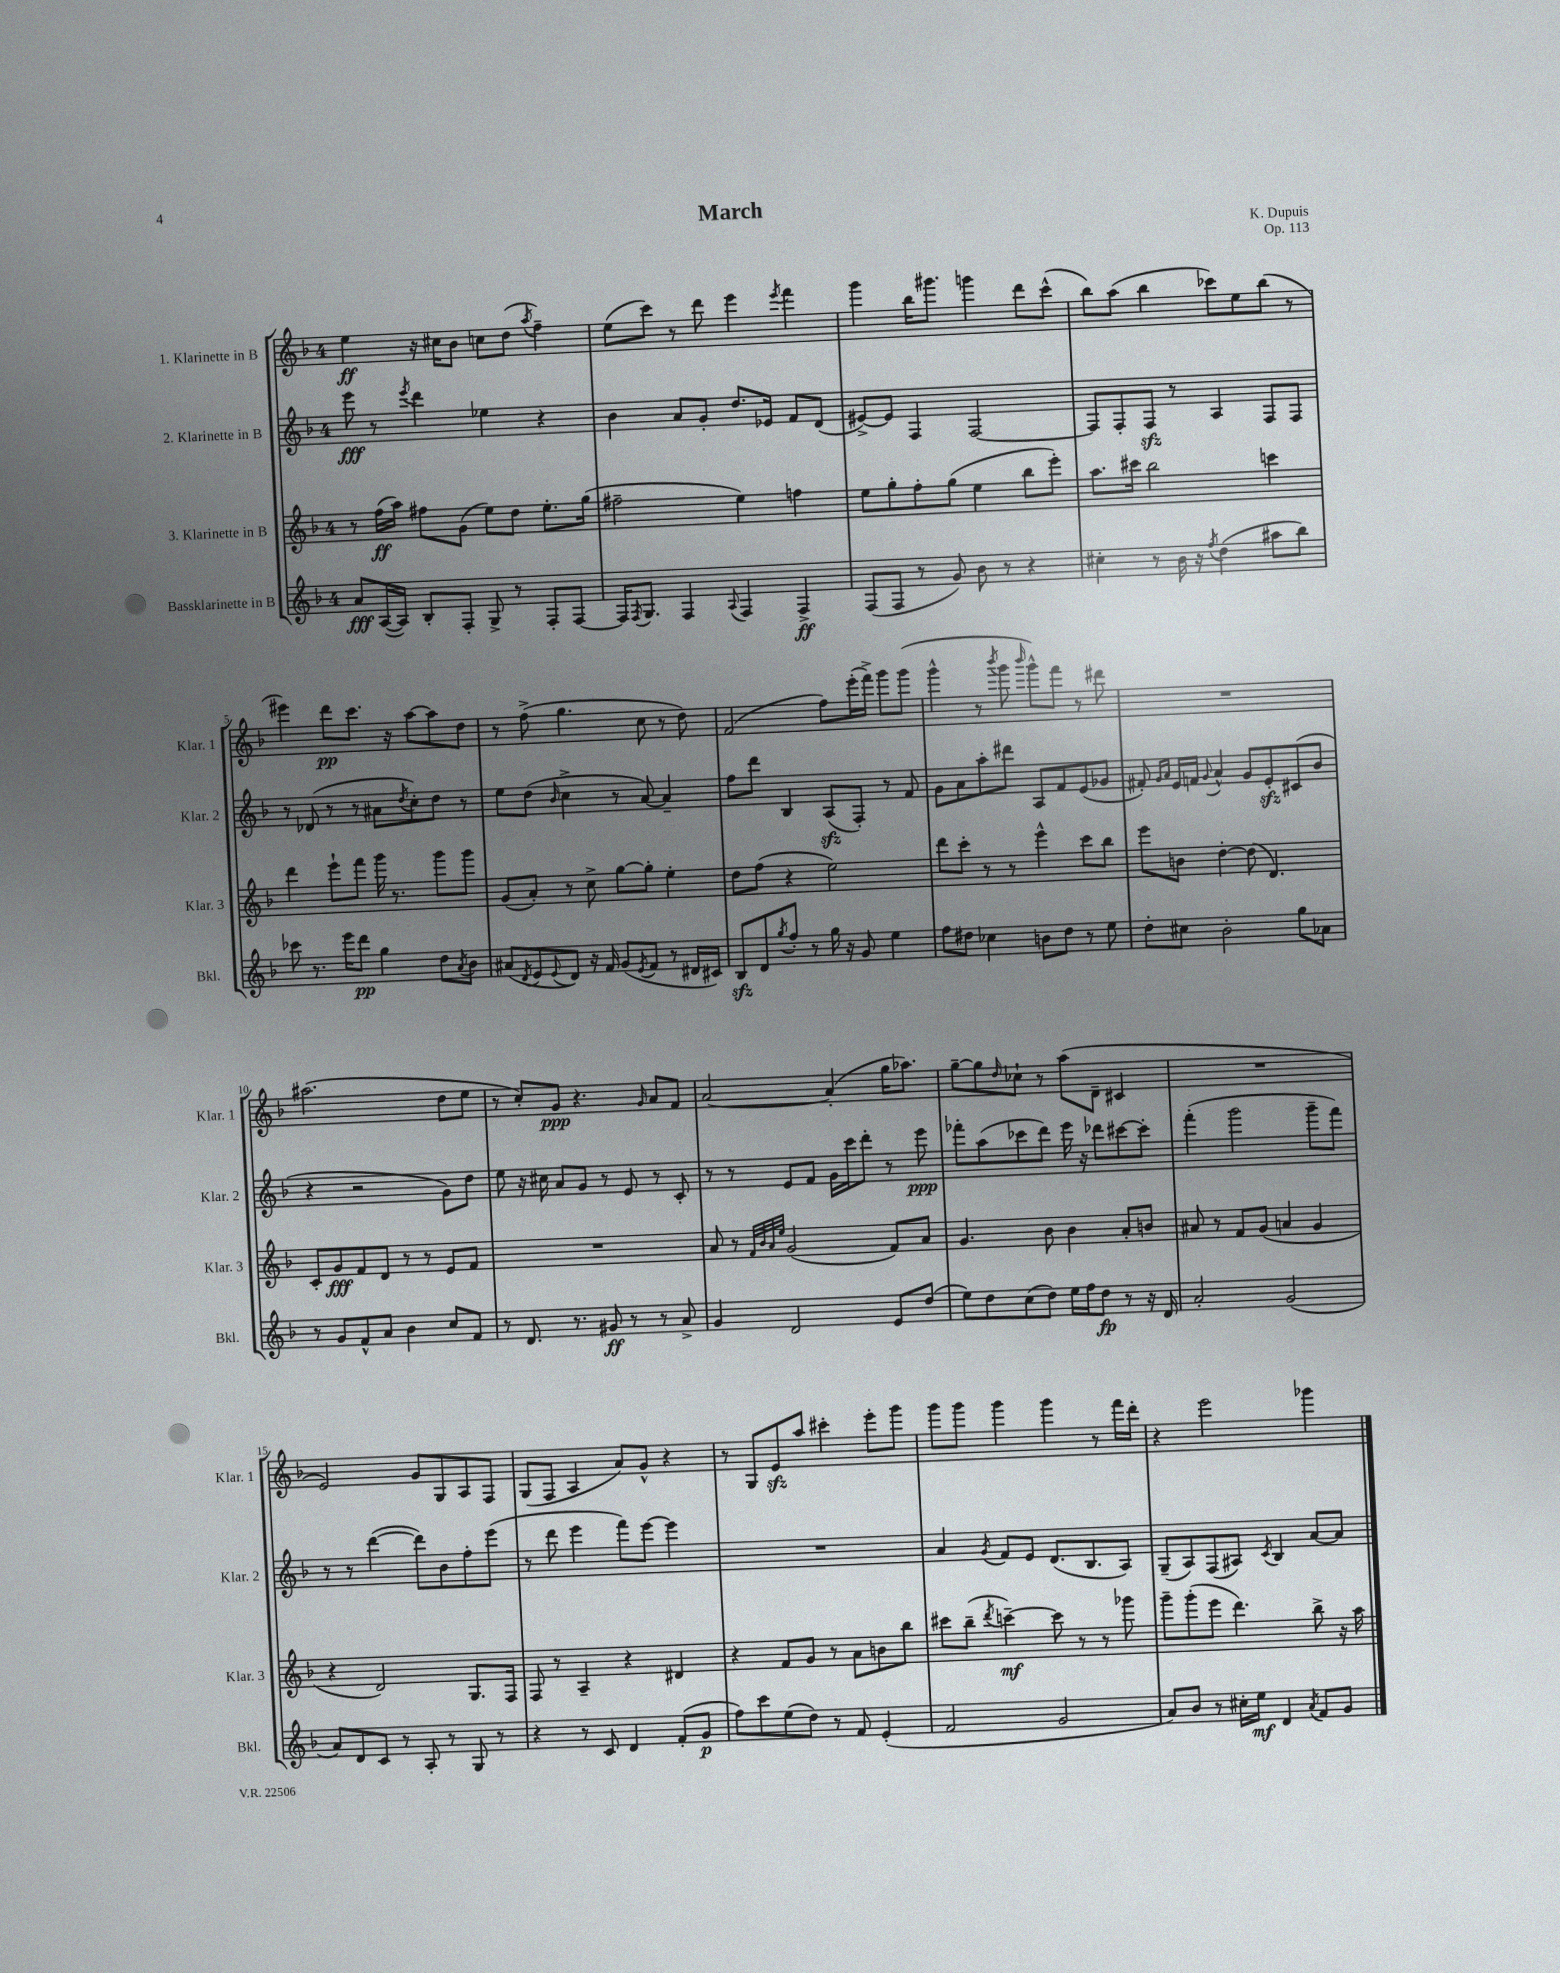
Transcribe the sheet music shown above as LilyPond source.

\header { title = "March" composer = "K. Dupuis" opus = "Op. 113" }
<<
\new StaffGroup <<
\new Staff = "s0" \with { instrumentName = "1. Klarinette in B" shortInstrumentName = "Klar. 1" } {
    \clef treble \key f \major \once \override Staff.TimeSignature.style = #'single-digit \time 4/4
    e''4\ff r16 cis''16 bes'8 c''8 d''8( \acciaccatura { a''8 } f''4--) |
    e''8( c'''8) r8 d'''8 e'''4 \acciaccatura { e'''8 } f'''4 |
    g'''4 bes''16 gis'''8. g'''4 d'''8 c'''8-^( |
    bes''8) a''8( bes''4 ces'''8) e''8 bes''8( r8 |
    eis'''4) d'''8\pp c'''8. r16 a''8~ a''8 d''8 |
    r8 f''8->( g''4. c''8 r8 d''8) |
    f'2( f''8) e'''16-.( f'''16->) g'''8 g'''8( |
    g'''4-^ r8 \acciaccatura { bes'''8 } g'''8 \grace { bes'''16 } g'''8-^) f'''8 r8 dis'''8 |
    R1 |
    ais''2.( d''8 e''8 |
    r8 c''8-.) g'8\ppp r4. \grace { g'16 } a'8 f'8 |
    a'2~ a'4-.( g''16 aes''8.) |
    g''8~-- g''8 \grace { d''16 } ces''8-! r8 a''8( d'8-- cis'4 |
    R1 |
    e'2) g'8 g8 a8 f8 |
    g8( f8 a4 a'8) g'8-^ r4 |
    r8 g8 e'8\sfz a''8 cis'''4-. e'''8-. g'''8 |
    g'''8 g'''8 g'''4 g'''4 r8 f'''16 d'''16-. |
    r4 e'''2 ges'''4 \bar "|." |
}
\new Staff = "s1" \with { instrumentName = "2. Klarinette in B" shortInstrumentName = "Klar. 2" } {
    \clef treble \key f \major \once \override Staff.TimeSignature.style = #'single-digit \time 4/4
    e'''8\fff r8 \acciaccatura { e'''8 } d'''4 ees''4 r4 |
    bes'4 a'8 g'8-. d''8. ees'16 f'8 d'8( |
    eis'8~->) eis'8 f4 f2~ |
    f8 f8-. f8\sfz r8 a4 f8 f8 |
    r8 des'8( r8 r8 ais'8 \acciaccatura { d''8 } c''8-.) d''8 r8 |
    e''8 d''8( \grace { bes'16 } c''4-> r8 a'8~) a'4-- |
    f''8 d'''8 bes4 a8\sfz( f8-.) r8 f'8 |
    g'8 a'8 a''8-. dis'''8 a8 f'8 e'8( ges'8 |
    fis'8-.) \grace { g'16 a'16 } e'16 f'16 \appoggiatura { g'8 } a'4-^ g'8 e'8-.\sfz cis'8( bes'8 |
    r4 r2 g'8) d''8 |
    e''8 r16 cis''16 a'8 g'8 r8 e'8 r8 c'8-. |
    r8 r8 e'8 f'8 g'16 c'''16 d'''8-. r8 e'''8\ppp |
    fes'''8-. a''8( ces'''8 d'''8) e'''16 r16 des'''8 cis'''8~ cis'''8-. |
    f'''4-.( g'''2 g'''8-- f'''8) |
    r8 r8 d'''4~( d'''8) bes'8 f''8-. e'''8( |
    r8 d'''8 e'''4 f'''8) e'''8~ e'''4 |
    R1 |
    a'4 \acciaccatura { g'8 } f'8 e'8 d'8.( bes8. a8) |
    g8--( a8) f8( ais8) \acciaccatura { c'8 } bes4 a'8~ a'8 \bar "|." |
}
\new Staff = "s2" \with { instrumentName = "3. Klarinette in B" shortInstrumentName = "Klar. 3" } {
    \clef treble \key f \major \once \override Staff.TimeSignature.style = #'single-digit \time 4/4
    r8 f''16\ff( a''16) fis''8 g'8( e''8) d''8 e''8.-. g''16( |
    fis''2-- e''4) f''4 |
    e''8 g''8-. f''8-. g''8( e''4 bes''8 e'''8-.) |
    a''8. cis'''16 bes''2 c'''4 |
    d'''4 e'''8-! f'''8 g'''16 r8. g'''8 g'''8 |
    g'8( a'8-.) r8 c''8-> g''8~ g''8-. e''4-. |
    d''8 f''8( r4 e''2) |
    d'''8 c'''8-. r8 r8 e'''4-^ c'''8 bes''8 |
    e'''8 b'8 d''4~-. d''8( d'4.) |
    c'8-. g'8\fff f'8 d'8 r8 r8 e'8 f'8 |
    R1 |
    a'8 r8 \grace { f'32 bes'32 a'32 e''32 } g'2( f'8) a'8 |
    g'4. bes'8 bes'4 a'8-. b'8 |
    ais'8 r8 f'8 g'8( a'4 g'4 |
    r4 d'2) g8. f16 |
    f8 r8 a4-- r4 dis'4 |
    r4 f'8 g'8 r8 a'8 b'8 bes''8 |
    cis'''8 bes''8--( \acciaccatura { d'''8 } c'''4~--\mf) c'''8 r8 r8 ges'''8 |
    g'''8-- g'''8-.( e'''8 d'''4.) bes''8-> r16 a''16 \bar "|." |
}
\new Staff = "s3" \with { instrumentName = "Bassklarinette in B" shortInstrumentName = "Bkl." } {
    \clef treble \key f \major \once \override Staff.TimeSignature.style = #'single-digit \time 4/4
    a'8\fff a16~( a16) bes8-. f8-. g8-> r8 f8-. f8~ |
    f16 \acciaccatura { f8 } g8. f4 \appoggiatura { a8 } f4 f4->\ff |
    f8( f8 r8 g'8) bes'8 r8 r4 |
    cis''4-. r8 bes'16 r16 \acciaccatura { f''8 } d''4( ais''8 bes''8) |
    ces'''8 r8. e'''16 d'''8\pp g''4 d''8 \acciaccatura { a'8 } bes'8 |
    ais'8( \acciaccatura { d'8 } e'8 \appoggiatura { e'8 } d'8) r16 f'16 g'8( \acciaccatura { e'8 } f'8 r8 dis'16 cis'16) |
    bes8\sfz d'8 \acciaccatura { g''8 } f''8-. r8 g''16 r16 g'8 e''4 |
    f''8 dis''8 ces''4 b'8 dis''8 r8 e''8 |
    d''8-. cis''8 bes'2-. g''8 aes'8 |
    r8 g'8 f'8-^ a'8 bes'4 c''8 f'8 |
    r8 d'8. r8. gis'8\ff r8 r8 a'8-> |
    g'4 d'2 e'8 d''8( |
    e''8) d''8 c''8( d''8) e''16 f''16 d''8\fp r8 r16 d'16 |
    a'2-. g'2( |
    a'8) d'8 c'8 r8 a8-. r8 g8 r8 |
    r4 r8 c'8 d'4 f'8-.( g'8\p |
    f''8) c'''8 e''8( d''8) r8 f'8 e'4-.( |
    f'2 g'2 |
    a'8) bes'8 r8 cis''16-. e''16\mf d'4 \acciaccatura { a'8 } f'8 g'8 \bar "|." |
}
>>
>>
